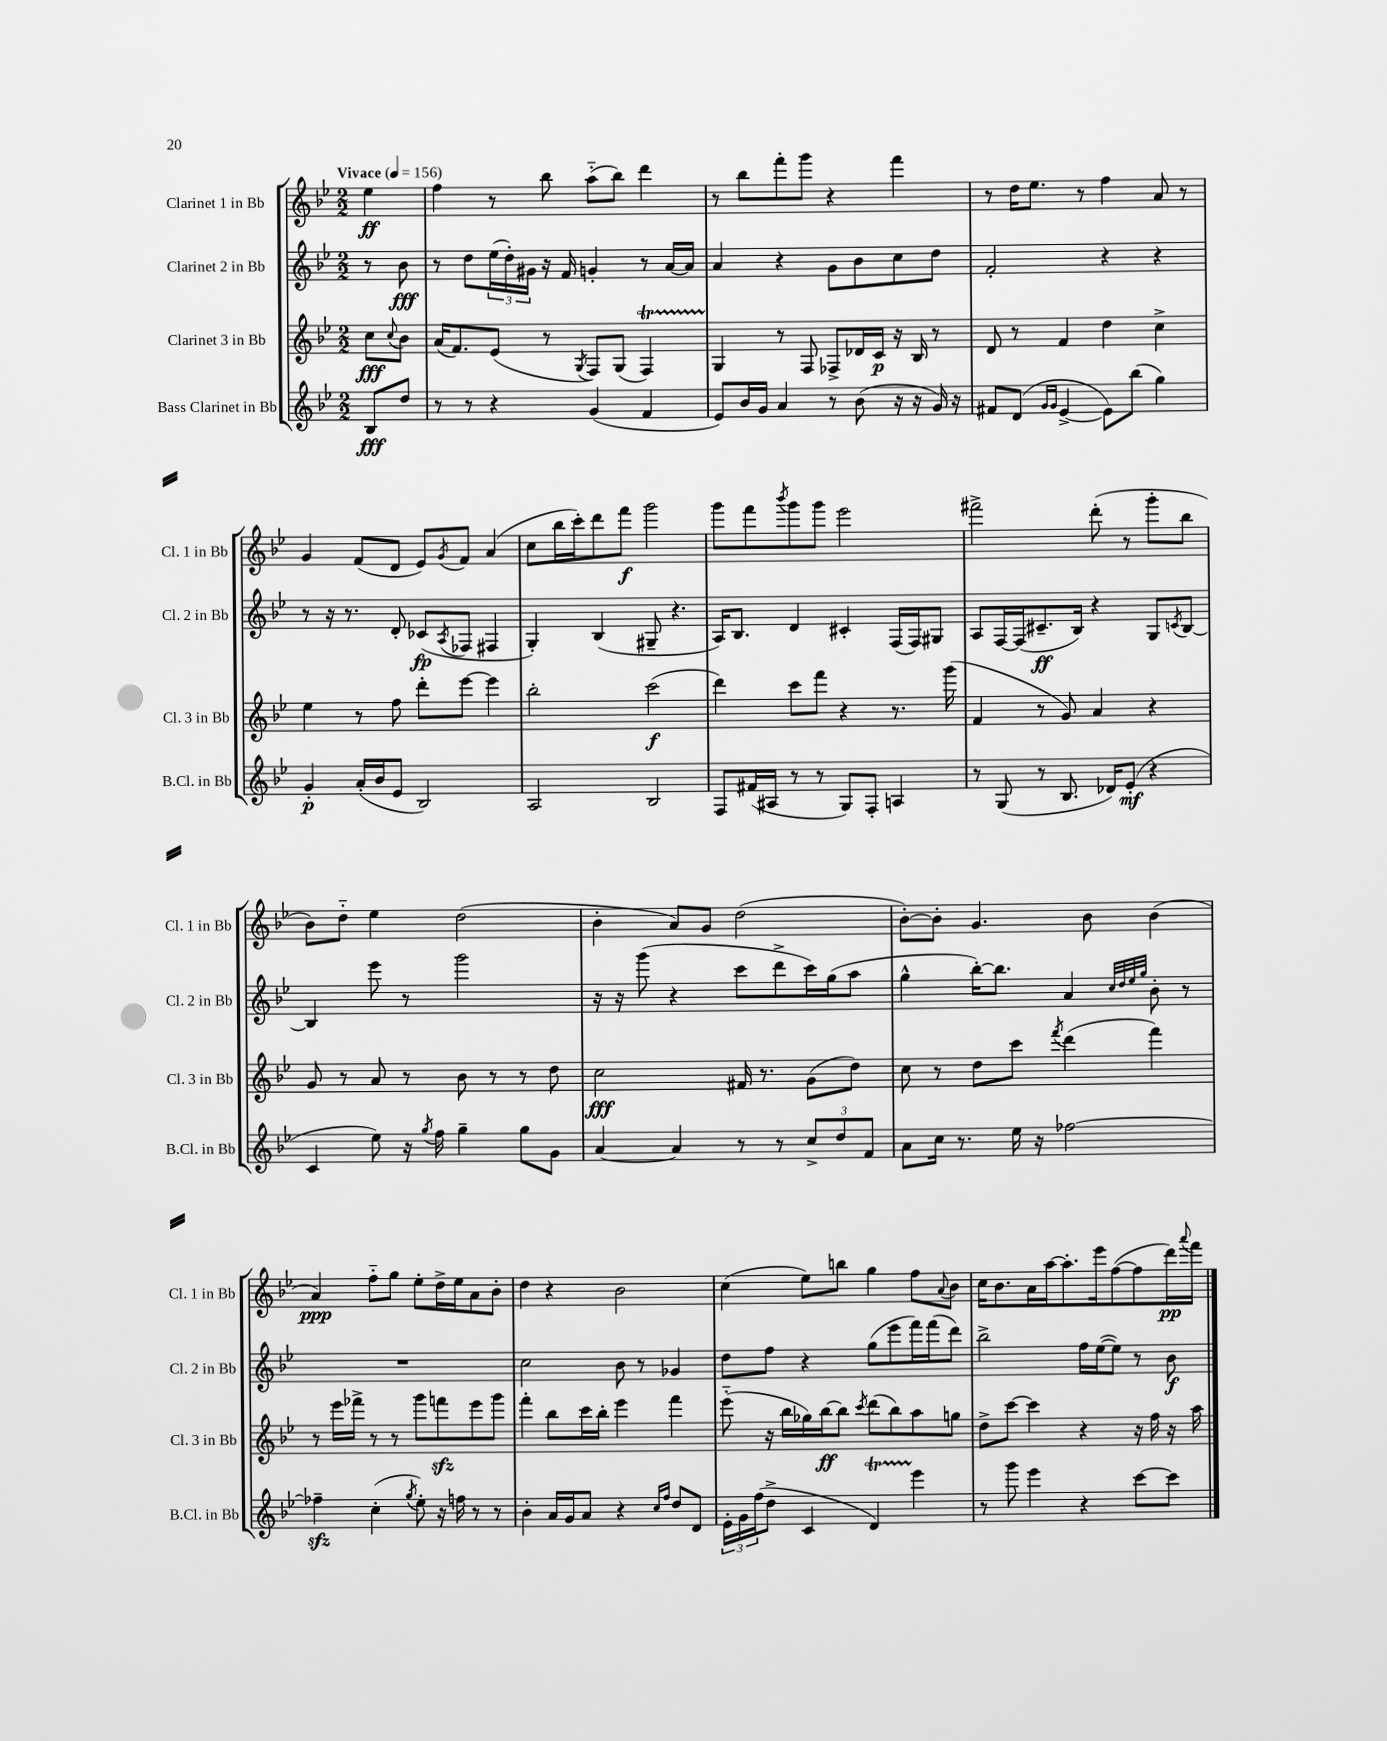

**kern	**kern	**kern	**kern
*staff4	*staff3	*staff2	*staff1
*clefG2	*clefG2	*clefG2	*clefG2
*k[b-e-]	*k[b-e-]	*k[b-e-]	*k[b-e-]
*M2/2	*M2/2	*M2/2	*M2/2
*MM156	*MM156	*MM156	*MM156
8B-	8cc	8r	4ee-
.	8qqcc	.	.
8dd	8b-	8b-	.
=	=	=	=
8r	(16a	8r	4ff
.	8.f)	.	.
8r	.	8dd	.
4r	(8e-	(24ee-	8r
.	.	24dd')	.
.	.	24g#	.
.	8r	16r	8bb-
.	.	16f	.
.	8qG	.	.
(4g	8F)	4g'	(8aa'~
.	(8G	.	8bb-)
4f	4F)	8r	4ddd
.	.	[16a	.
.	.	16a]	.
=	=	=	=
8e-)	4G	4a	8r
16b-	.	.	8bb-
16g	.	.	.
4a	8r	4r	8fff'
.	8F	.	8ggg
8r	8F-^	8g	4r
(8b-	16d-	8b-	.
.	16c	.	.
16r	16r	8cc	4fff
16r	16B-	.	.
16g)	8r	8dd	.
16r	.	.	.
=	=	=	=
8f#	8d	2f'	8r
(8d	8r	.	16dd
.	.	.	8.ee-
16qqg	.	.	.
16qqg	.	.	.
[4e-^	4f	.	.
.	.	.	8r
8e-])	4dd	4r	4ff
(8bb-	.	.	.
4gg)	4cc^	4r	8a
.	.	.	8r
=	=	=	=
4g'	4ee-	8r	4g
.	.	16r	.
.	.	8.r	.
(16a'	8r	.	(8f
16b-	.	.	.
8e-	8ff	8d'	8d
2B-)	8ddd'	(8c-	8e-)
.	.	8qA	8qg
.	[8eee-	8F-	8f
.	4eee-]	4F#	(4a
=	=	=	=
2A	2bb-'	4G')	8cc
.	.	.	16bb-
.	.	.	16ccc')
.	.	(4B-	8ddd
.	.	.	8fff
2B-	(2ccc	8G#~	2ggg
.	.	4.r	.
=	=	=	=
8F	4ddd)	16A)	8ggg
.	.	8.B-	.
(16f#	.	.	8fff
16A#	.	.	.
.	.	.	8qbbb-
8r	8ccc	4d	8ggg
8r	8fff	.	8ggg
8G)	4r	4c#'	2eee-
8F'	.	.	.
4A	8.r	(16F	.
.	.	16F)	.
.	.	8G#	.
.	(16ggg	.	.
=	=	=	=
8r	4f	8A	2fff#^
(8G	.	[16F	.
.	.	(16F]	.
8r	8r	8.c#~	.
8.B-	8g)	.	.
.	.	16B-)	.
.	4a	4r	(8ddd'
16d-)	.	.	.
(8e-'	.	.	8r
4r	4r	8G	8ggg'
.	.	8qc	.
.	.	[8B-	8bb-
=	=	=	=
4c	8g	4B-]	8b-)
.	8r	.	8dd'~
8ee-)	8a	8eee-	4ee-
16r	8r	8r	.
8qgg	.	.	.
16ff	.	.	.
4gg~	8b-	2ggg	(2dd
.	8r	.	.
8gg	8r	.	.
8g	8dd	.	.
=	=	=	=
[4a	2cc	16r	4b-'
.	.	16r	.
.	.	(8ggg	.
4a]	.	4r	8a)
.	.	.	8g
8r	16f#	8ccc	(2dd
.	8.r	.	.
8r	.	8ddd^	.
12cc^	(8g	16ccc)	.
.	.	(16gg	.
12dd	.	.	.
.	8dd)	8aa	.
12f	.	.	.
=	=	=	=
8a	8cc	4gg^^	[8b-')
16cc	8r	.	8b-']
8.r	.	.	.
.	8dd	[16bb-')	4.g
.	.	8.bb-]	.
16ee-	8ccc	.	.
16r	.	.	.
.	8qfff	.	.
[2ff-	(4ddd	4a	.
.	.	.	8b-
.	.	32qqcc	.
.	.	32qqdd	.
.	.	32qqee-	.
.	.	32qqgg	.
.	4fff)	8b-'	(4b-
.	.	8r	.
=	=	=	=
4ff-~]	8r	1r	4a)
.	16eee-	.	.
.	16fff-^	.	.
(4cc'	8r	.	8ff'~
.	8r	.	8gg
8qgg	.	.	.
8ee-')	8ggg	.	8ee-'
16r	8fff	.	16dd^
16ff	.	.	16ee-
8r	8eee-	.	8a
8r	8ggg	.	8b-'
=	=	=	=
4b-'	4fff'	2cc	4dd
16a	8bb-	.	4r
16g	.	.	.
8a	16ccc	.	.
.	16bb-'	.	.
4r	4eee-	8b-	2b-
.	.	8r	.
16qqcc	.	.	.
16qqff	.	.	.
8dd	4fff	4g-	.
8d	.	.	.
=	=	=	=
24e-'	(8eee-'~	8dd	(4cc
24g	.	.	.
(24ff	.	.	.
8dd^	16r	8ff	.
.	16bb-	.	.
4c	16gg-)	4r	8ee-)
.	[16bb-	.	.
.	8bb-]	.	8bb
.	8qccc	.	.
4d)	(8ddd	(8gg	4gg
.	8bb-)	8eee-	.
4eee-	8aa	16fff)	8ff
.	.	(16fff	.
.	.	.	8qqa
.	8gg	8ddd)	8b-
=	=	=	=
8r	8dd^	2bb-^	16cc
.	.	.	8.b-
8ggg	[8ccc	.	.
4eee-	4ccc]	.	16a
.	.	.	[16aa
.	.	.	8.aa']
4r	4r	16ff	.
.	.	([16ee-	16eee-
.	.	8ee-])	([8ff
[8ccc	16r	8r	8ff]
.	16ff	.	.
8ccc]	16r	8b-	16ddd)
.	.	.	8qqaaa
.	16aa	.	16fff
==	==	==	==
*-	*-	*-	*-
